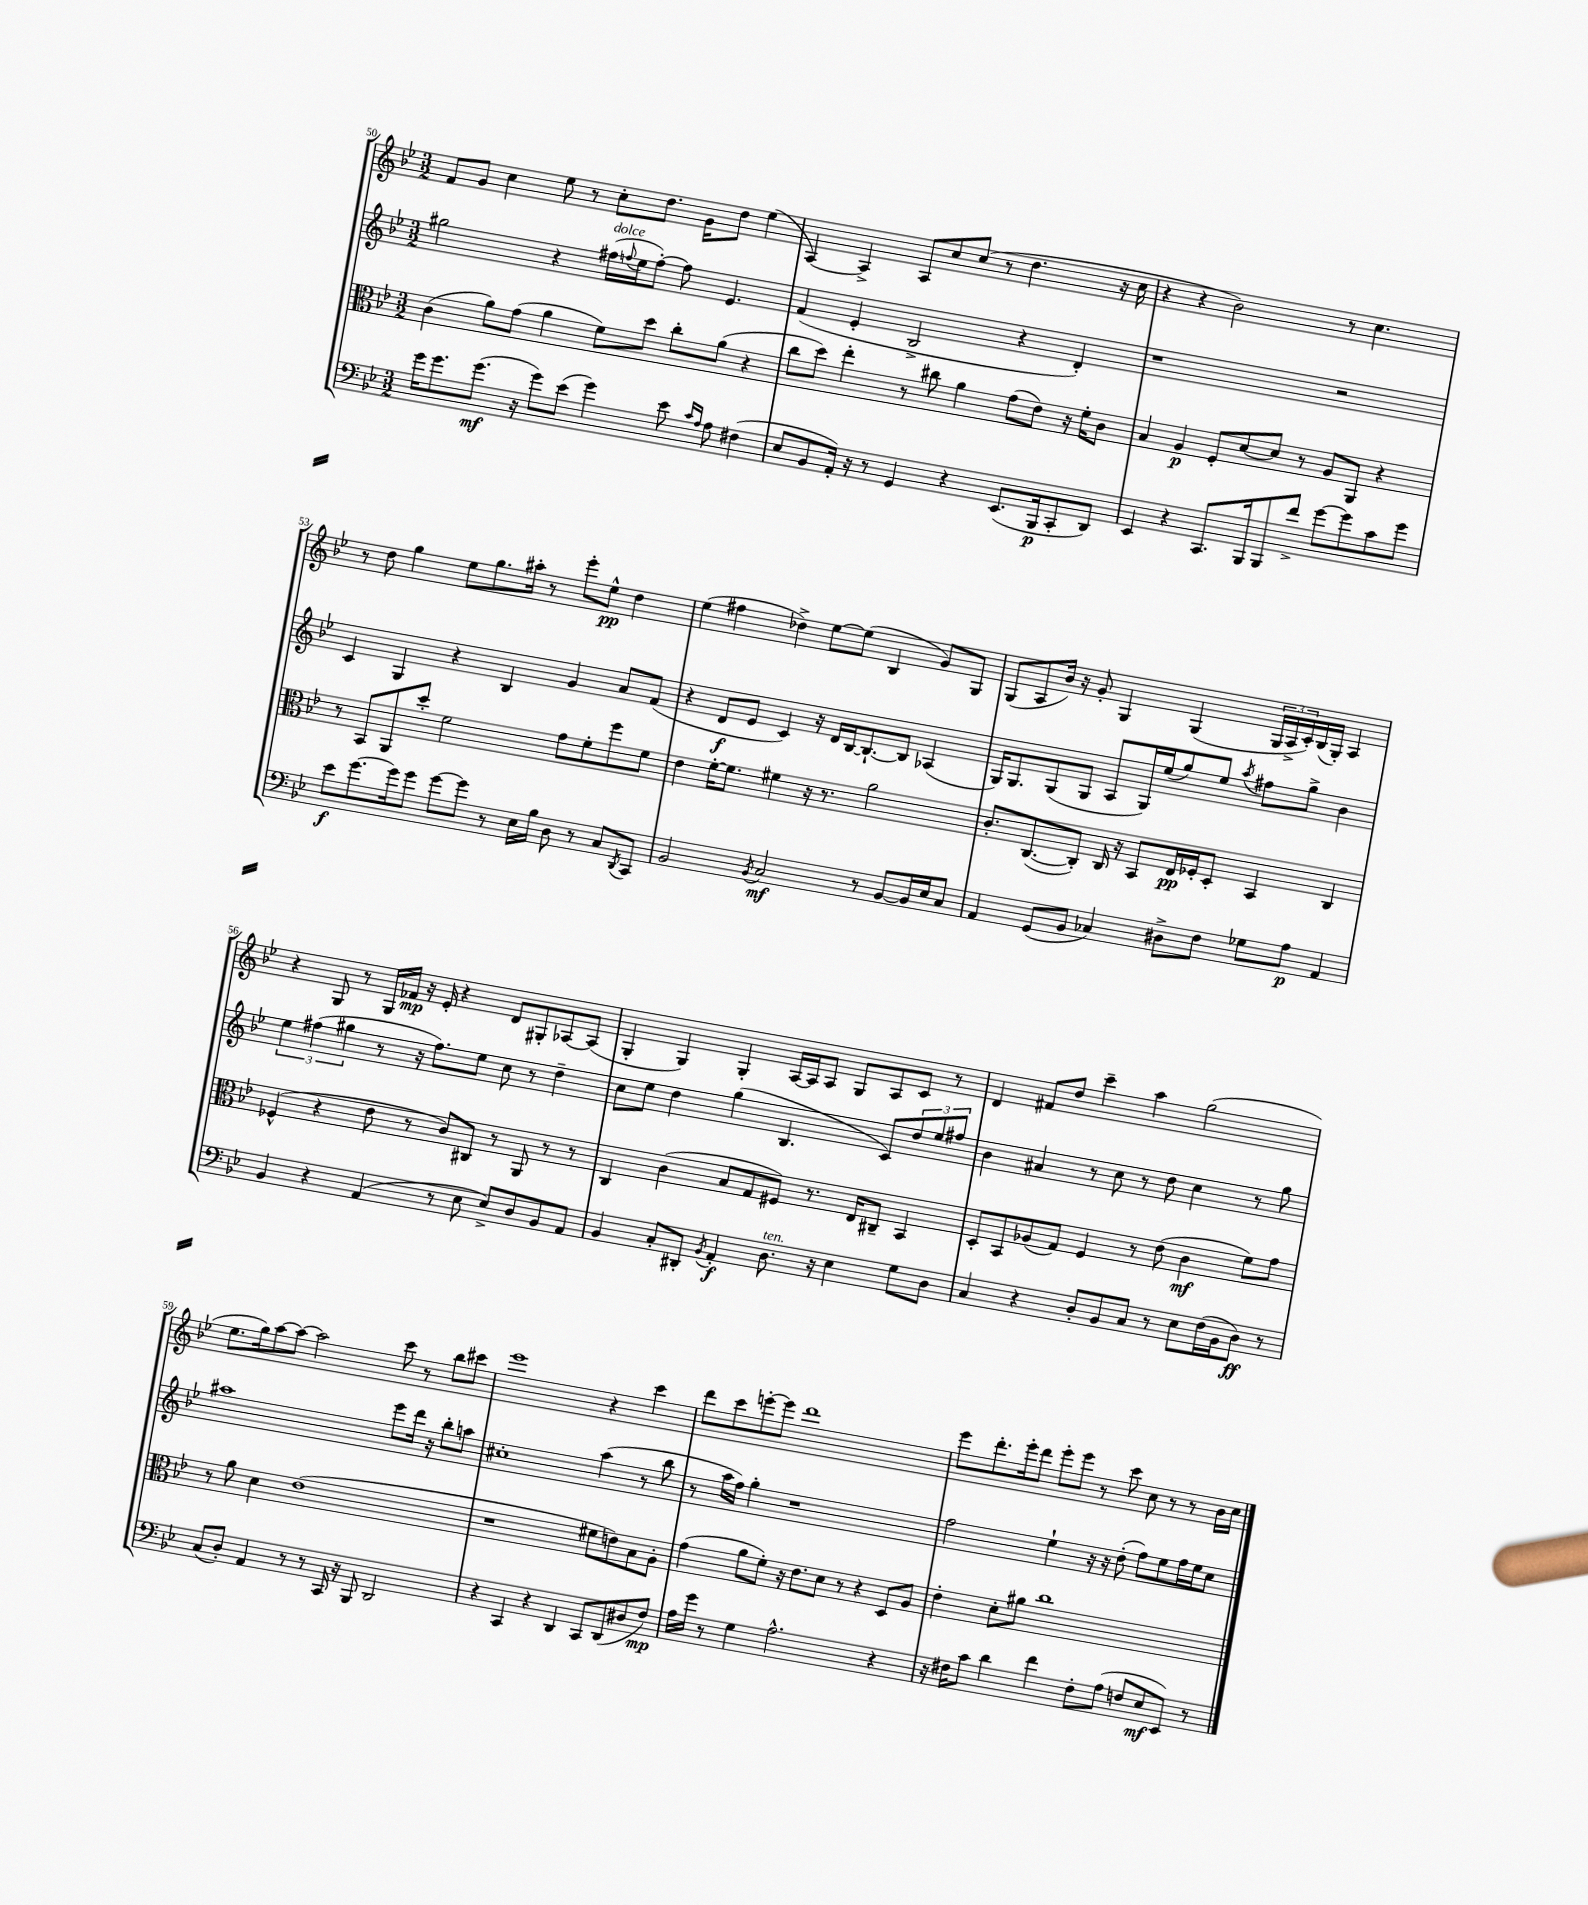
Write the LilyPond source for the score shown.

<<
\new StaffGroup <<
\new Staff = "s0" {
    \clef treble \key bes \major \numericTimeSignature \time 3/2
    f'8 g'8 c''4 ees''8 r8 c''8-. d''8. g'16 d''8 ees''4( |
    a4~) a4-> a8 c''8 c''8( r8 d''4. r16 c''16 |
    r4 r4 bes'2) r8 c''4. |
    r8 d''8 g''4 ees''8 g''8. ais''16-. r8 ees'''8-. ees''8-^\pp d''4 |
    ees''4( fis''4 des''4->) ees''8~ ees''8( bes4 g'8) g8 |
    g8( a8 bes'16) r16 g'8-. g4 g4( \tuplet 3/2 { g16 a16-> c'16-.) } bes16( g16-.) a4 |
    r4 g8 r8 g16 fes'16\mp r16 ees'16-. r4 d'8 gis8-. aes8~ aes8( |
    g4-. g4) g4-. a16~ a16 a8 g8 a8 c'8 r8 |
    d'4 fis'8 d''8 c'''4-- a''4 g''2( |
    ees''8. g''16) a''8~ a''8~ a''2 c'''8 r8 bes''8 cis'''8 |
    ees'''1 r4 c'''4 |
    d'''8 c'''8 e'''8~-. e'''8 d'''1 |
    ees'''8 d'''8.-. ees'''16-. d'''8 ees'''8-. ees'''8 r8 c'''8 c''8 r8 r8 bes'16 c''16 \bar "|." |
}
\new Staff = "s1" {
    \clef treble \key bes \major \numericTimeSignature \time 3/2
    gis''2 r4 fis''16^\markup { \italic "dolce" }( \appoggiatura { f''8 } ees''16 f''8~-.) f''8 ees'4. |
    f'4( ees'4-. bes2-> r4 d'4-.) |
    r1 r2 |
    c'4 g4 r4 bes4 g'4 a'8 f'8( |
    r4 d'8\f ees'8 c'4) r16 d'16 bes16~ bes8.~-! bes8 aes4( |
    g16) g8. g8( g8 a8 g16) ees''16( g''8) ees''8 \acciaccatura { a''8 } fis''8 g''8-> bes'4 |
    \tuplet 3/2 { ees''4 fis''4( gis''4 } r8 r16 fis''8.) ees''8 c''8 r8 d''4-- |
    c''8 ees''8 d''4 g''4( bes4. c'8) \tuplet 3/2 { d''8 ees''8 fis''8 } |
    bes'4 ais'4 r8 c''8 r8 d''8 c''4 r8 g''8 |
    ais''1 ees'''8 d'''16 r16 bes''8-. a''8 |
    cis''1-. a''4( r8 bes''8 |
    r8 a''16 f''16) g''4-. r1 |
    f''2 ees''4-! r16 r16 d''8-.( f''8) ees''8 f''16 ees''16 c''8 \bar "|." |
}
\new Staff = "s2" {
    \clef alto \key bes \major \numericTimeSignature \time 3/2
    c'4( a'8) g'8( a'4 f'8) d''8 c''8-. a'8( r4 |
    c''8 d''8) ees''4-. r8 cis''8 a'4 g'8( ees'8) r16 f'16-. c'8 |
    bes4 a4\p f8-. d'8~ d'8 r8 a8 a,8 r4 |
    r8 bes,8 a,8 d''8-. f'2 g'8 f'8-. f''8 f'8 |
    ees'4 f'16~-. f'8. fis'4 r16 r8. a'2 |
    c'8.-. c8.~( c8-.) c16 r16 bes,8 ees16\pp fes16-. d8-. bes,4 c4 |
    fes4-^( r4 ees'8 r8 c'8) cis8 r8 a,8 r8 r8 |
    c4 c'4( bes8 g8 fis8) r8. ees16 cis8-- bes,4 |
    d8-. bes,8 aes8( g8) f4 r8 ees'8( c'4\mf f'8) g'8 |
    r8 a'8 d'4 ees'1( |
    r1 fis'8 e'8) bes8 a8-. |
    g'4( a'8 f'8-.) r16 ees'8. d'8 r8 r4 d8 a8 |
    ees'4-. d'8-. ais'8 c''1 \bar "|." |
}
\new Staff = "s3" {
    \clef bass \key bes \major \numericTimeSignature \time 3/2
    g'16 g'8. g'8.\mf( r16 g'8) ees'8( g'4) ees'8 \grace { c'16 a16 } a8 fis4( |
    ees8 bes,8 a,16-.) r16 r8 g,4 r4 ees,8.( bes,,16\p c,8-. d,8) |
    ees,4 r4 c,8. bes,,16 bes,,8 f'8-> g'8~ g'8 c'8 g'8 |
    ees'8\f g'8.~ g'16 g'8 g'8~ g'8 r8 ees16 bes16 d8 r8 c8 \acciaccatura { d,8 } c,8 |
    bes,2 \acciaccatura { bes,8 } c2\mf r8 bes,8~ bes,16 ees16 c8 |
    a,4 g,8( bes,8 ces4) dis8-> f8 ges8 a8\p a,4 |
    bes,4 r4 a,4( r8 ees8 ees8->) d8 bes,8 a,8 |
    bes,4 c8-. dis,8-. \acciaccatura { bes,8 } a,4-.\f d8.^\markup { \italic "ten." } r16 ees4 g8 d8 |
    c4 r4 d8-. bes,8 c8 r8 ees8 f16( bes,16 d8\ff) r8 |
    c8( d8-.) a,4 r8 r8 c,16 r16 bes,,8 d,2 |
    r4 c,4 r4 d,4 c,8 d,8( dis8 f8\mp) |
    a16 g'16 r8 g4 a2.-^ r4 |
    r16 fis16 c'8 d'4 f'4 fis8-. a8( f8 ees8\mf ees,8) r8 \bar "|." |
}
>>
>>
\layout { \context { \Score currentBarNumber = #50 } }
